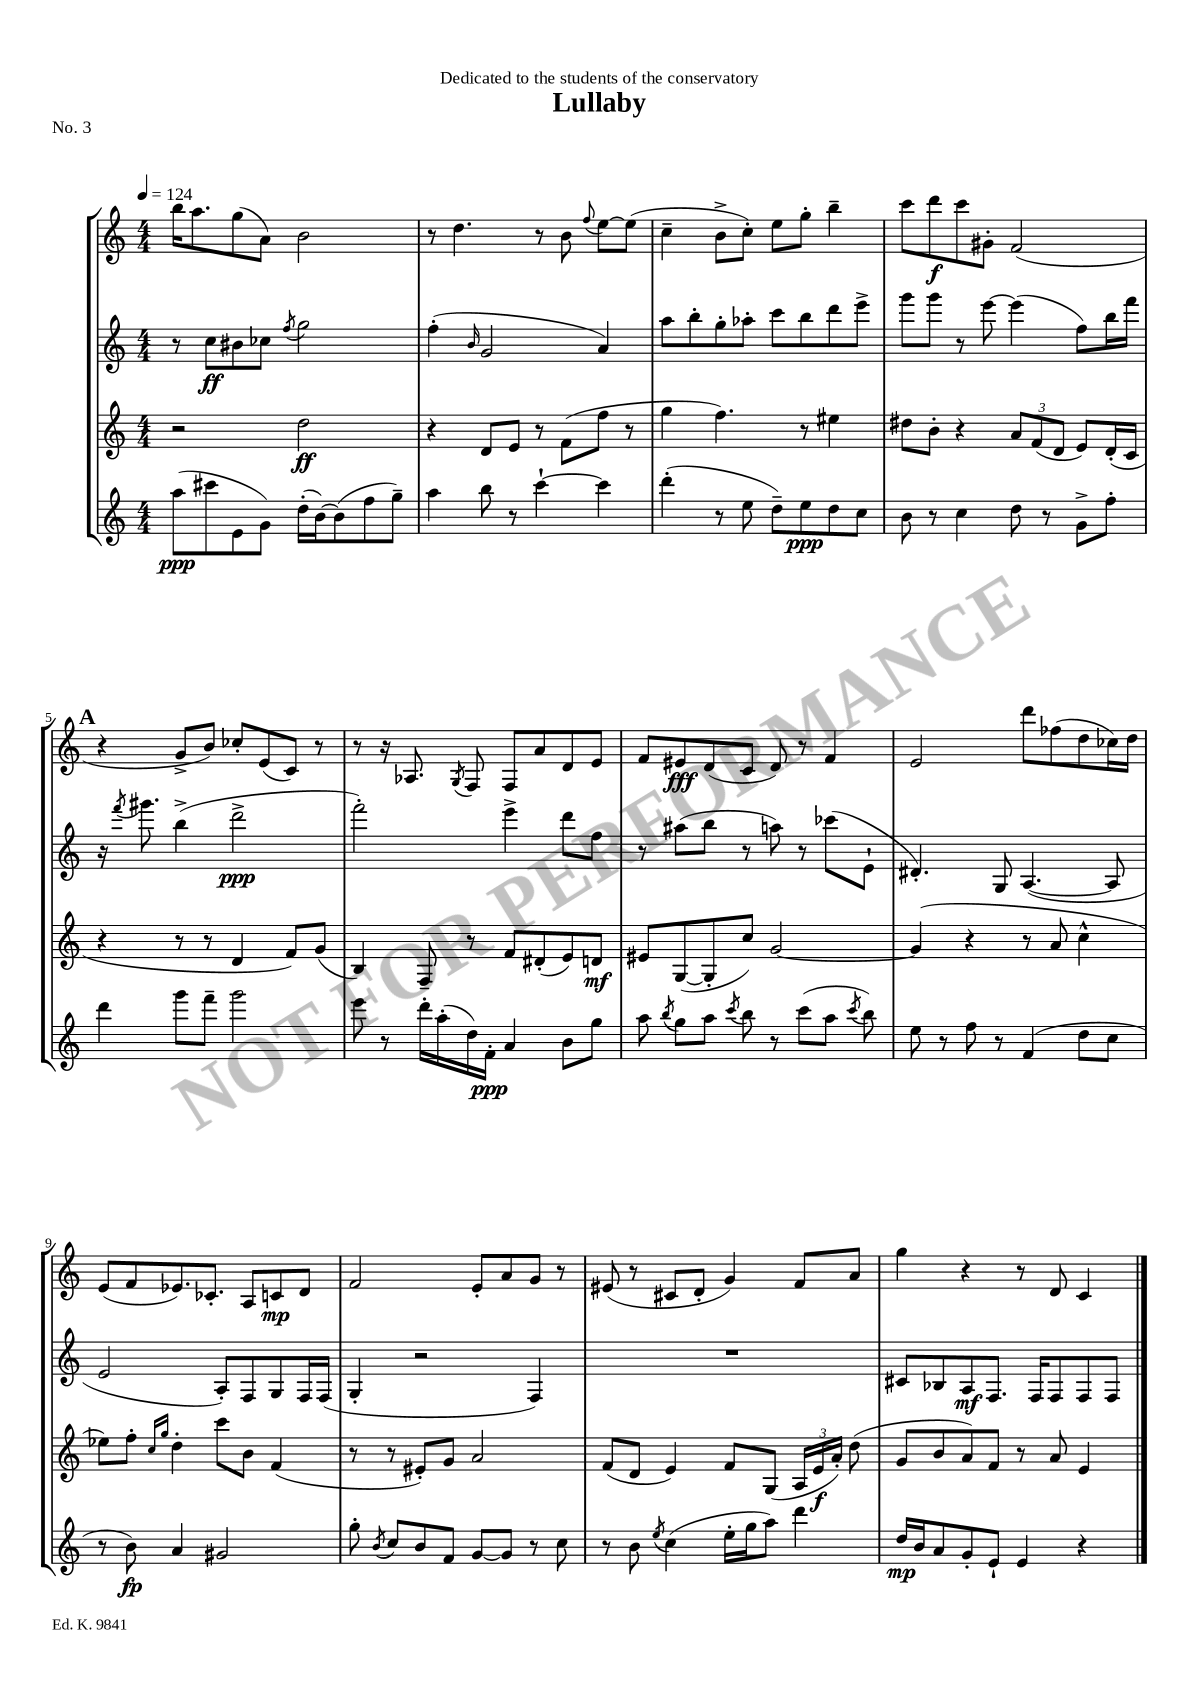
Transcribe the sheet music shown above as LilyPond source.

\header { title = "Lullaby" dedication = "Dedicated to the students of the conservatory" piece = "No. 3" }
<<
\new StaffGroup <<
\new Staff = "s0" {
    \clef treble \key c \major \numericTimeSignature \time 4/4 \tempo 4 = 124
    \autoBeamOff b''16[ a''8. g''8( a'8]) b'2 |
    r8 d''4. r8 b'8 \appoggiatura { f''8 } e''8[~ e''8]( |
    c''4-- b'8[-> c''8]-.) e''8[ g''8]-. b''4-- |
    c'''8[ d'''8\f c'''8 gis'8]-. f'2( |
    \mark \markup { \bold "A" } r4 g'8[-> b'8]) ces''8[-. e'8( c'8]) r8 |
    r8 r16 aes8. \acciaccatura { g8 } f8 f8[ a'8 d'8 e'8] |
    f'8[ eis'8\fff d'8( c'8] d'8) r8 f'4 |
    e'2 d'''8[ fes''8( d''8 ces''16) d''16] |
    e'8[( f'8 ees'8.) ces'8.]-. a8[ c'8\mp d'8] |
    f'2 e'8[-. a'8 g'8] r8 |
    eis'8( r8 cis'8[ d'8]-. g'4) f'8[ a'8] |
    g''4 r4 r8 d'8 c'4 \bar "|." |
}
\new Staff = "s1" {
    \clef treble \key c \major \numericTimeSignature \time 4/4
    \autoBeamOff r8 c''8[\ff bis'8 ces''8] \acciaccatura { f''8 } g''2 |
    f''4-.( \grace { b'16 } g'2 a'4) |
    a''8[ b''8-. g''8-. aes''8]-. c'''8[ b''8 d'''8 e'''8]-> |
    g'''8[ g'''8] r8 e'''8~ e'''4( f''8[) b''16 f'''16] |
    \mark \markup { \bold "A" } r16 \acciaccatura { f'''8 } gis'''8. b''4->( d'''2->\ppp |
    f'''2-.) e'''4-> d'''8[ f''8] |
    r8 ais''8[( b''8] r8 a''8) r8 ces'''8[( e'8]-! |
    dis'4.-.) g8 a4.~( a8 |
    e'2 a8[-.) f8 g8 f16 f16]( |
    g4-. r2 f4) |
    R1 |
    cis'8[ bes8 a8\mf f8.] f16[ f8 f8 f8] \bar "|." |
}
\new Staff = "s2" {
    \clef treble \key c \major \numericTimeSignature \time 4/4
    \autoBeamOff r2 d''2\ff |
    r4 d'8[ e'8] r8 f'8[( f''8] r8 |
    g''4 f''4.) r8 eis''4 |
    dis''8[ b'8]-. r4 \tuplet 3/2 { a'8[ f'8( d'8] } e'8[) d'16-.( c'16] |
    \mark \markup { \bold "A" } r4 r8 r8 d'4 f'8[) g'8]( |
    b4) f8-- r8 f'8[ dis'8-.( e'8) d'8]\mf |
    eis'8[ g8~( g8-. c''8]) g'2~ |
    g'4( r4 r8 a'8 c''4-^ |
    ees''8[) f''8]-. \grace { c''16[ g''16] } d''4-. c'''8[ b'8] f'4( |
    r8 r8 eis'8[-.) g'8] a'2 |
    f'8[( d'8] e'4) f'8[ g8]( \tuplet 3/2 { a16[ e'16\f a'16]-.) } d''8( |
    g'8[ b'8 a'8) f'8] r8 a'8 e'4 \bar "|." |
}
\new Staff = "s3" {
    \clef treble \key c \major \numericTimeSignature \time 4/4
    \autoBeamOff a''8[\ppp( cis'''8 e'8 g'8]) d''16[-.( b'16~) b'8( f''8 g''8]--) |
    a''4 b''8 r8 c'''4~-! c'''4 |
    d'''4-.( r8 e''8 d''8[--) e''8\ppp d''8 c''8] |
    b'8 r8 c''4 d''8 r8 g'8[-> f''8]-. |
    \mark \markup { \bold "A" } d'''4 g'''8[ f'''8]-- g'''2 |
    e'''8 r8 d'''16[-. a''16-.( d''16) f'16]-.\ppp a'4 b'8[ g''8] |
    a''8 \acciaccatura { b''8 } g''8[ a''8] \acciaccatura { c'''8 } b''8 r8 c'''8[( a''8] \acciaccatura { c'''8 } b''8) |
    e''8 r8 f''8 r8 f'4( d''8[ c''8] |
    r8 b'8\fp) a'4 gis'2 |
    g''8-. \acciaccatura { b'8 } c''8[ b'8 f'8] g'8[~ g'8] r8 c''8 |
    r8 b'8 \acciaccatura { e''8 } c''4( e''16[-. g''16 a''8]) d'''4 |
    d''16[\mp b'16 a'8 g'8-. e'8]-! e'4 r4 \bar "|." |
}
>>
>>
